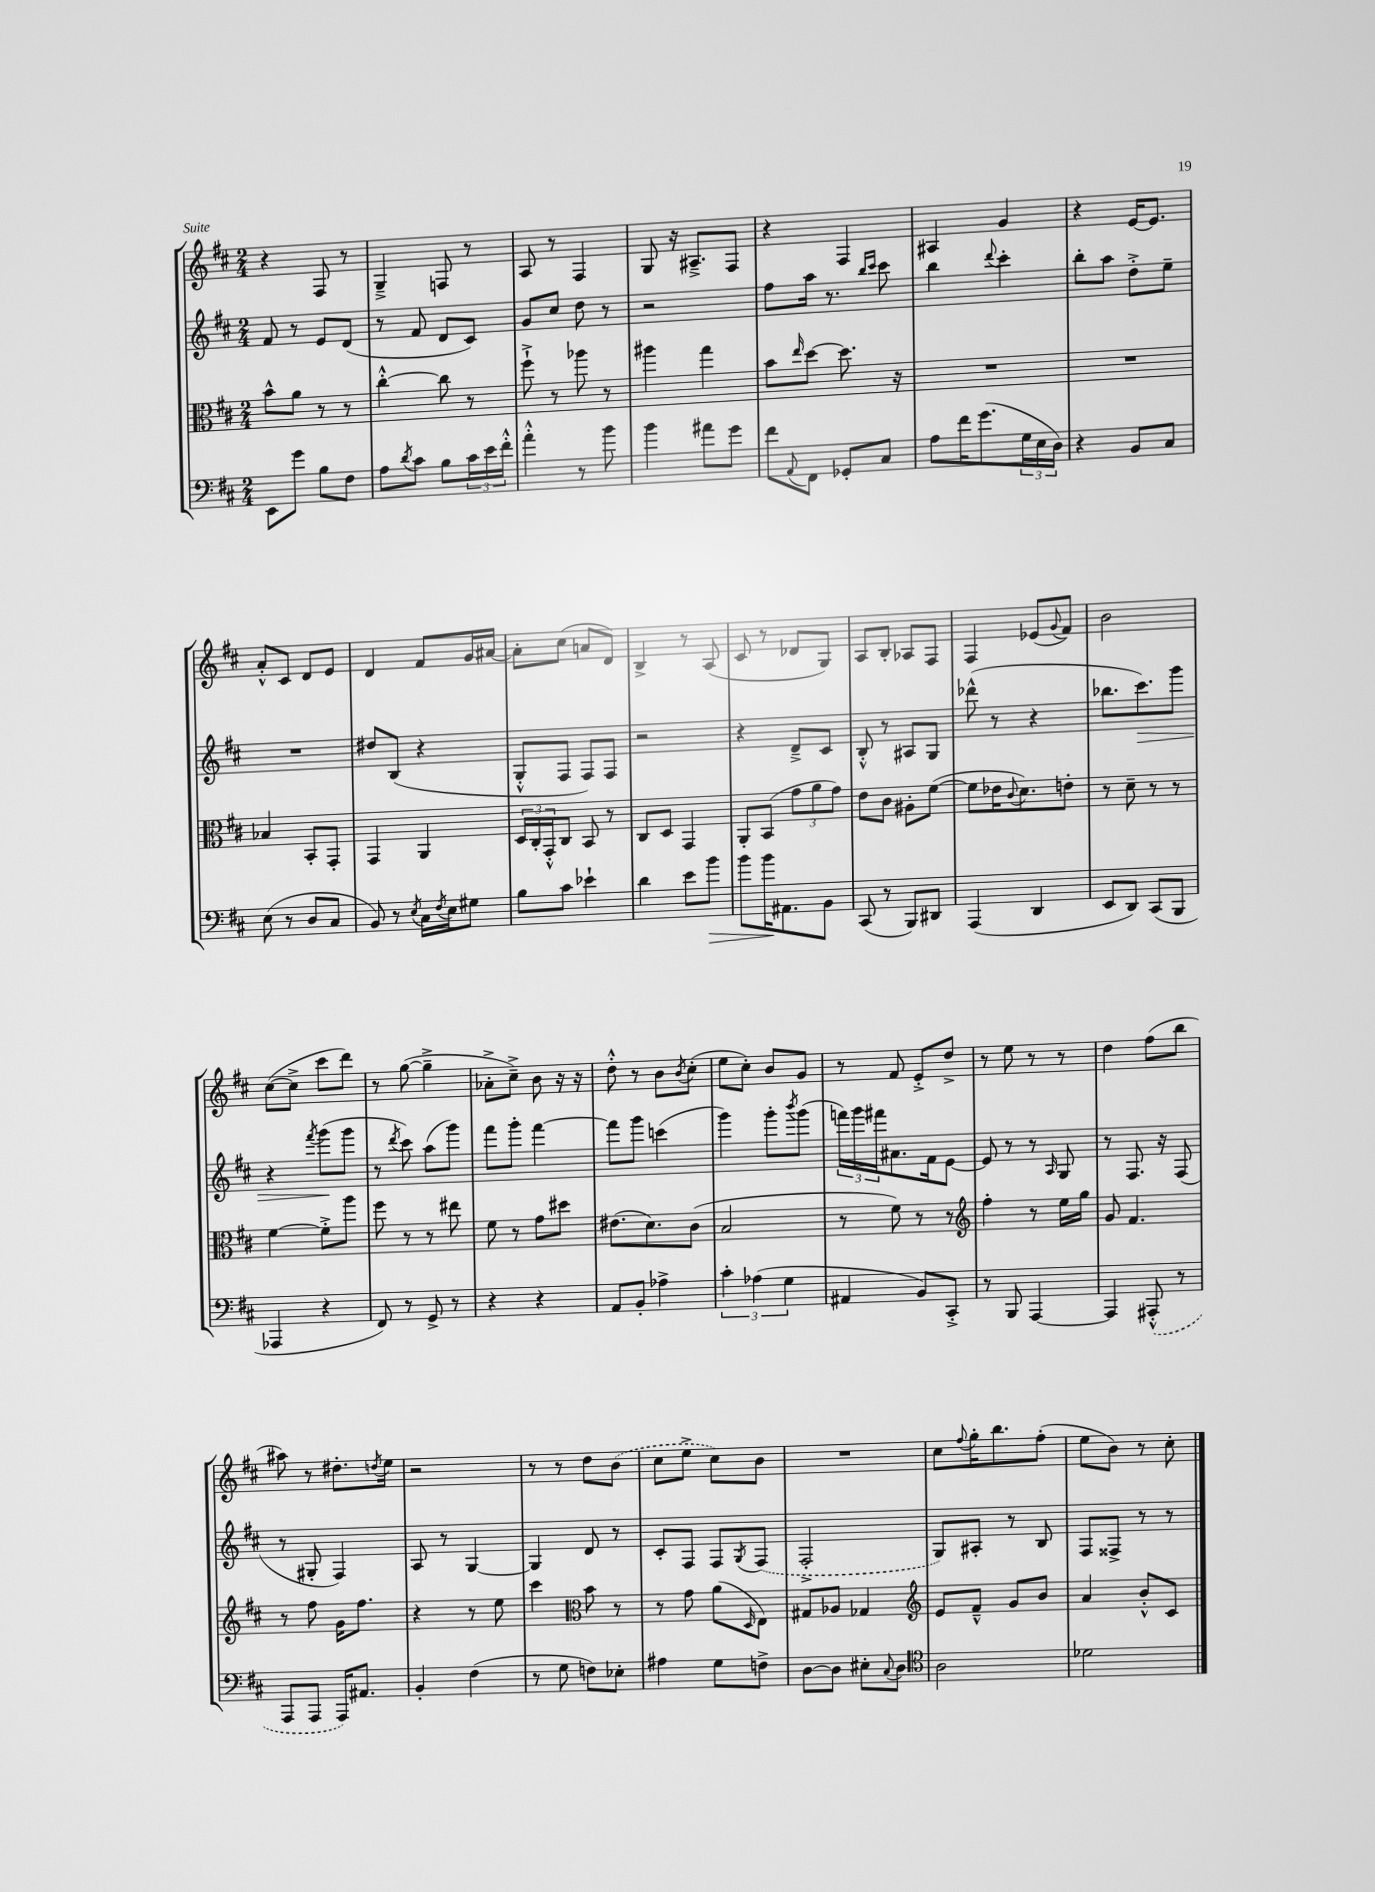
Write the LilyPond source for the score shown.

<<
\new StaffGroup <<
\new Staff = "s0" {
    \clef treble \key d \major \numericTimeSignature \time 2/4
    r4 fis8 r8 |
    g4---> f8 r8 |
    a8 r8 fis4 |
    g8 r16 ais8.---> fis8 |
    r4 fis4 |
    ais4 g'4 |
    r4 e'16~ e'8. |
    a'8-.-^ cis'8 d'8 e'8 |
    d'4 fis'8 g'16 ais'16~ |
    ais'8-. cis''8( a'8 d'8) |
    b4-> r8 a8( |
    cis'8 r8 des'8 g8) |
    a8 b8-. aes8 fis8 |
    fis4 ees'8( \appoggiatura { g'8 } fis'8) |
    b'2 |
    cis''8~( cis''8-> cis'''8 d'''8) |
    r8 g''8~( g''4---> |
    aes'8-.-> cis''8--->) b'8 r16 r16 |
    d''8-.-^ r8 b'8 \acciaccatura { b'8 } cis''8-.( |
    e''8 cis''8-.) b'8 g'8 |
    r8 fis'8 e'8-.-> d''8-> |
    r8 e''8 r8 r8 |
    d''4 fis''8( b''8 |
    ais''8) r8 dis''8.-. \acciaccatura { d''8 } e''16 |
    r2 |
    r8 r8 d''8 \once \slurDashed b'8( |
    cis''8 e''8-> cis''8) b'8 |
    R2 |
    cis''8 \appoggiatura { fis''8 } g''16-. b''8. fis''8-.( |
    e''8 b'8) r8 cis''8-. \bar "|." |
}
\new Staff = "s1" {
    \clef treble \key d \major \numericTimeSignature \time 2/4
    fis'8 r8 e'8 d'8( |
    r8 fis'8 d'8 cis'8) |
    g'8 cis''8 d''8 r8 |
    r2 |
    fis''8 a''16 r8. \grace { b''16 cis'''16 } cis'''8 |
    b''4 \appoggiatura { d'''8 } cis'''4-. |
    b''8-. a''8 d''8-.-> e''8-- |
    R2 |
    dis''8 b8( r4 |
    g8-.-^ fis8 fis8) fis8 |
    r2 |
    r4 d'8---> cis'8 |
    b8-.-^ r8 ais8 g8 |
    des'''8-^( r8 r4 |
    bes''8. cis'''8.\>) g'''8 |
    r4 \acciaccatura { fis'''8 } g'''8\!( g'''8 |
    r8 \acciaccatura { d'''8 } cis'''8) a''8( g'''8) |
    fis'''8 g'''8-. fis'''4~ |
    fis'''8 g'''8 c'''4( |
    g'''4) g'''8-. \acciaccatura { b'''8 } g'''8( |
    \tuplet 3/2 { f'''16) g'''16 fis'''16 } ais'8. fis'16 e'8~ |
    e'8 r8 r8 \grace { a16 } g8 |
    r8 fis8. r16 fis8( |
    r8 gis8-. fis4) |
    a8 r8 g4~ |
    g4 d'8 r8 |
    cis'8-. fis8 fis8 \acciaccatura { g8 } \once \slurDashed fis8( |
    fis2-.-> |
    g8) ais8-. r8 b8 |
    fis8 fisis8-> r8 r8 \bar "|." |
}
\new Staff = "s2" {
    \clef alto \key d \major \numericTimeSignature \time 2/4
    b'8-^ a'8 r8 r8 |
    cis''4~-.-^ cis''8 r8 |
    fis''8-!-> r8 aes''8 r8 |
    ais''4 g''4 |
    b'8 \grace { e''16 } d''8~ d''8. r16 |
    R2 |
    R2 |
    bes4 b,8-. g,8-. |
    g,4 a,4 |
    \tuplet 3/2 { d16 cis16-. g,16-.-^ } cis8 b,8 r8 |
    cis8 d8 g,4 |
    a,8-. b,8( \tuplet 3/2 { g'8 a'8 g'8) } |
    e'8 cis'8 ais8-. fis'8~( |
    fis'8 ees'16 \appoggiatura { cis'8 } d'8.) e'8-. |
    r8 d'8-- r8 r8 |
    fis'4~ fis'8-.-> a''8 |
    fis''8 r8 r8 eis''8 |
    fis'8 r8 g'8 dis''8 |
    eis'8.( d'8.) cis'8( |
    b2 |
    r8 fis'8) r8 r8 |
    \clef treble fis''4-. r8 e''16 g''16 |
    g'8 fis'4. |
    r8 fis''8 g'16 fis''8. |
    r4 r8 e''8 |
    cis'''4 \clef alto b'8 r8 |
    r8 g'8 a'8( \grace { d16 } e8) |
    gis8 aes8 ges4 |
    \clef treble e'8 fis'8---^ g'8 b'8 |
    a'4 b'8-.-^ cis'8 \bar "|." |
}
\new Staff = "s3" {
    \clef bass \key d \major \numericTimeSignature \time 2/4
    e,8 g'8 b8 fis8 |
    a8 \acciaccatura { d'8 } cis'8 b8 \tuplet 3/2 { cis'16 e'16 fis'16-.-^ } |
    a'4-.-^ r8 b'8 |
    b'4 ais'8 g'8 |
    fis'8 \appoggiatura { a,8 } fis,8 ges,8-. cis8 |
    a8 fis'16 g'8.( \tuplet 3/2 { g16 e16 d16) } |
    r4 b,8 cis8 |
    e8( r8 d8 cis8 |
    b,8) r8 \acciaccatura { e8 } cis16 \acciaccatura { fis8 } e16 gis8 |
    b8 cis'8 ees'4-! |
    d'4 e'8 b'8\> |
    b'8 b'16\! ais,8. b,8 |
    cis,8( r8 b,,8) dis,8 |
    a,,4( d,4 |
    e,8 d,8) cis,8( b,,8 |
    aes,,4 r4 |
    fis,8) r8 g,8-> r8 |
    r4 r4 |
    a,8 b,8-. aes4-> |
    \tuplet 3/2 { cis'4-. aes4( g4 } |
    ais,4 b,8) cis,8-.-> |
    r8 b,,8 a,,4~ |
    a,,4 \once \slurDashed ais,,8-.-^( r8 |
    a,,8 a,,8 a,,16) ais,8. |
    b,4-. fis4( |
    r8 g8 f8) ees8-. |
    ais4 g8 f8-> |
    d8~ d8 eis8-. \appoggiatura { cis8 } d8 |
    \clef tenor a2 |
    des'2 \bar "|." |
}
>>
>>
\layout { \context { \Score \remove "Bar_number_engraver" } }
